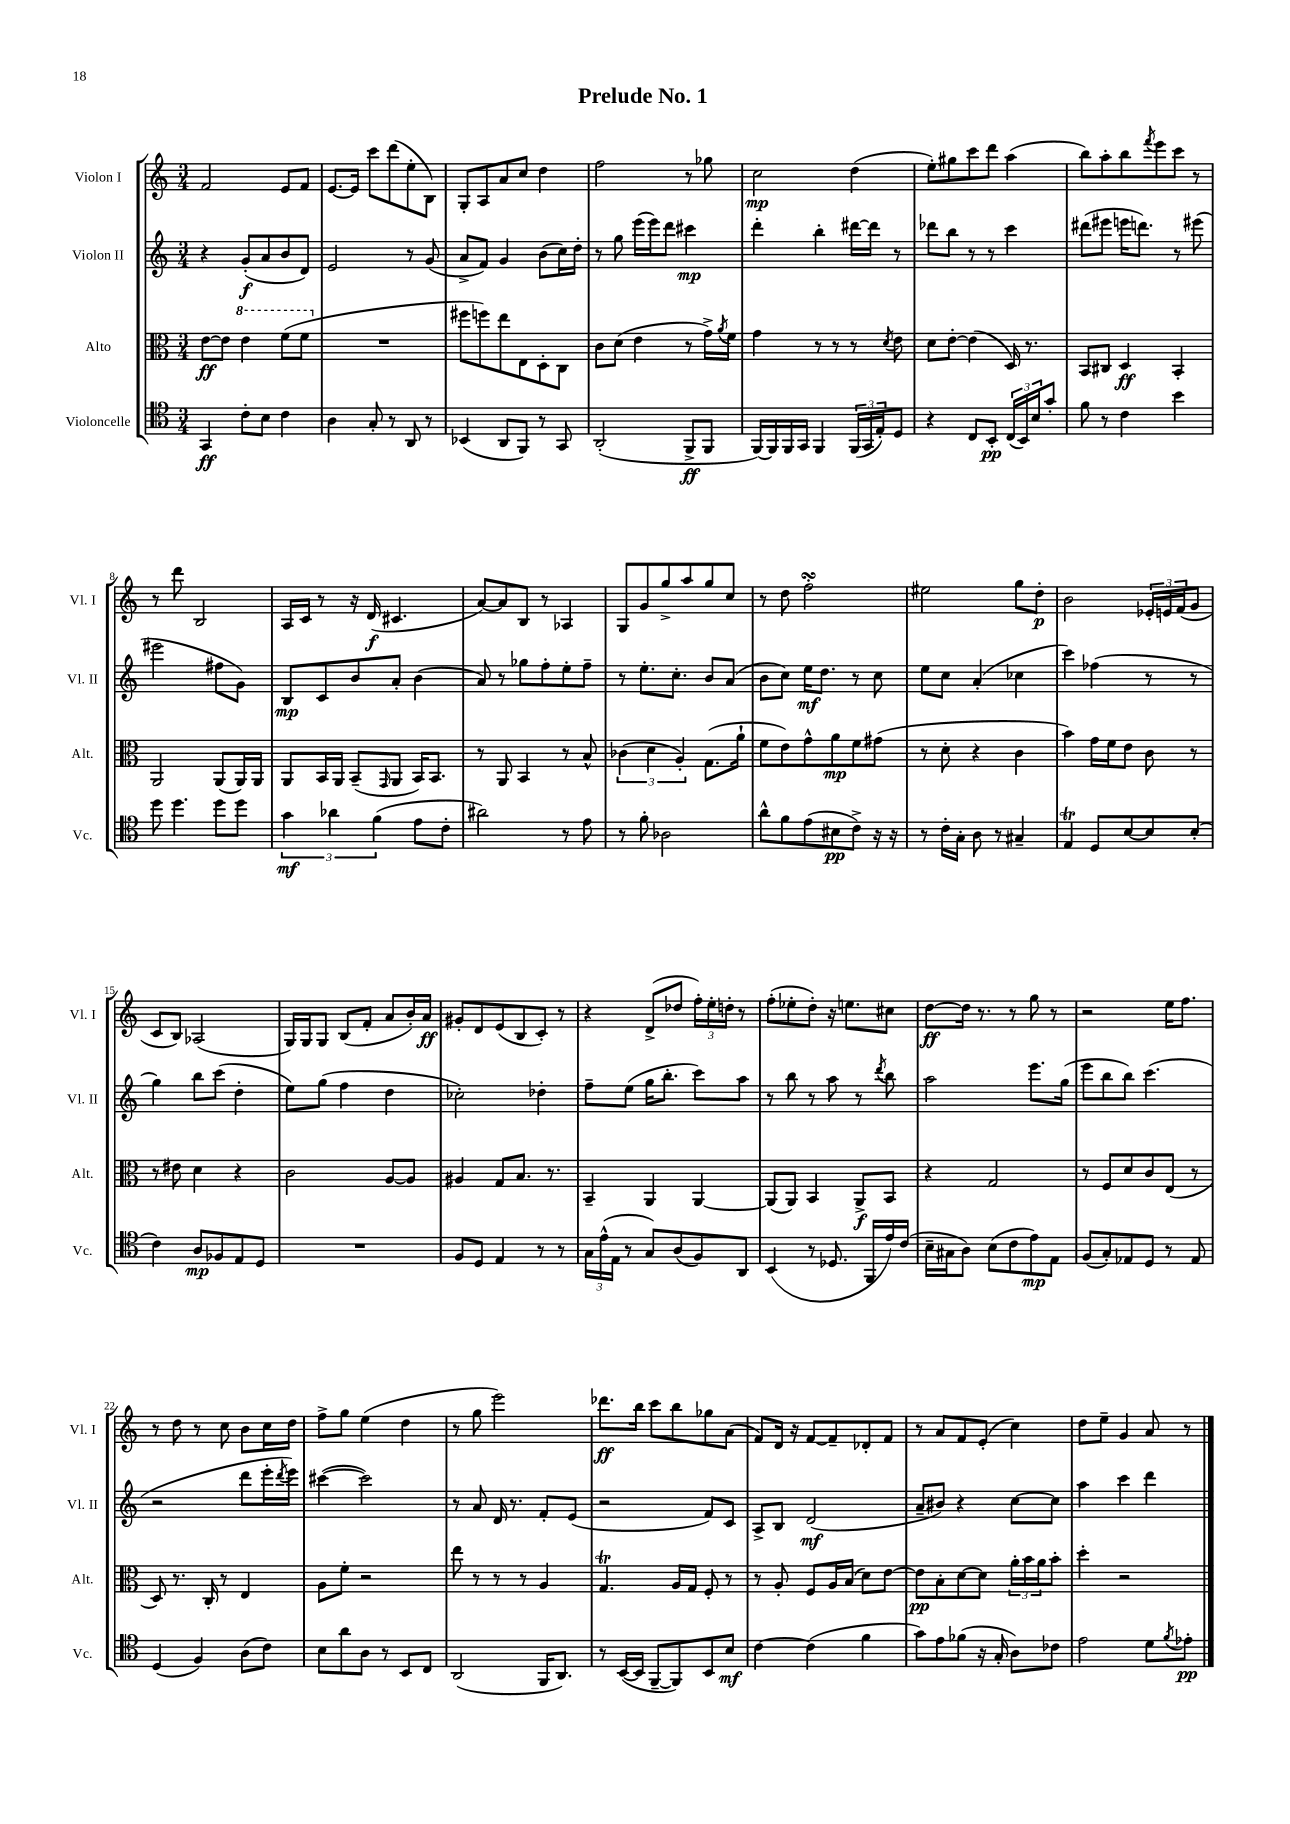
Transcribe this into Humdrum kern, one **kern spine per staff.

**kern	**dynam	**kern	**dynam	**kern	**dynam	**kern	**dynam
*part4	*part4	*part3	*part3	*part2	*part2	*part1	*part1
*staff4	*staff4	*staff3	*staff3	*staff2	*staff2	*staff1	*staff1
*I"Violoncelle	*	*I"Alto	*	*I"Violon II	*	*I"Violon I	*
*I'Vc.	*	*I'Alt.	*	*I'Vl. II	*	*I'Vl. I	*
*clefC4	*	*clefC3	*	*clefG2	*	*clefG2	*
*k[]	*	*k[]	*	*k[]	*	*k[]	*
*M3/4	*	*M3/4	*	*M3/4	*	*M3/4	*
=1	=1	=1	=1	=1	=1	=1	=1
4GG/	ff	[8e\L	ff	4r	.	2f/	.
.	.	8e\J]	.	.	.	.	.
*	*	*8va	*	*	*	*	*
8c'\L	.	4ee\	.	(8g'/L	f	.	.
8B\J	.	.	.	8a/	.	.	.
4c\	.	(8ff\L	.	8b/	.	8e/L	.
.	.	8ff\J	.	8d/J)	.	8f/J	.
=2	=2	=2	=2	=2	=2	=2	=2
*	*	*X8va	*	*	*	*	*
4A\	.	2.r	.	2e/	.	[8.e/L	.
.	.	.	.	.	.	16e/Jk]	.
8G'/	.	.	.	.	.	8ccc\L	.
8r	.	.	.	.	.	(8ddd\	.
8AA/	.	.	.	8r	.	8ee'\	.
8r	.	.	.	(8g/	.	8B\J)	.
=3	=3	=3	=3	=3	=3	=3	=3
(4BB-X/	.	8ff#X\L	.	8a^/L	.	8G'/L	.
.	.	8ffn\)	.	8f/J)	.	8A/	.
8AA/L	.	8ee\	.	4g/	.	8a/	.
8FF/J)	.	8E\	.	.	.	8cc/J	.
8r	.	8D'\	.	(8b\L	.	4dd\	.
8GG/	.	8C\J	.	16cc\L)	.	.	.
.	.	.	.	16dd'\JJ	.	.	.
=4	=4	=4	=4	=4	=4	=4	=4
(2AA'/	.	8c\L	.	8r	.	2ff\	.
.	.	(8d\J	.	8gg\	.	.	.
.	.	4e\	.	(16eee\LL	.	.	.
.	.	.	.	16eee\J)	.	.	.
.	.	.	.	8ddd\J	.	.	.
8FF^/L	ff	8r	.	4ccc#X\	mp	8r	.
8FF/J	.	16g^\LL)	.	.	.	8gg-X\	.
.	.	8qa/	.	.	.	.	.
.	.	16f\JJ	.	.	.	.	.
=5	=5	=5	=5	=5	=5	=5	=5
[16FF/LL)	.	4g\	.	4ddd'\	.	2cc\	mp
16FF/]	.	.	.	.	.	.	.
16FF/	.	.	.	.	.	.	.
16GG/JJ	.	.	.	.	.	.	.
4FF/	.	8r	.	4bb'\	.	.	.
.	.	8r	.	.	.	.	.
(24FF/LL	.	8r	.	[16ddd#X\LL	.	(4dd\	.
24GG/	.	.	.	.	.	.	.
.	.	.	.	16ddd#\JJ]	.	.	.
24E'/J)	.	.	.	.	.	.	.
.	.	8qd/	.	.	.	.	.
8D/J	.	8e\	.	8r	.	.	.
=6	=6	=6	=6	=6	=6	=6	=6
4r	.	8d\L	.	8ddd-X\L	.	8ee'\L)	.
.	.	[8e'\J	.	8bb\J	.	8gg#X\	.
8C/L	.	(4e\]	.	8r	.	8ccc\	.
8BB'/J	pp	.	.	8r	.	8ddd\J	.
(24C/LL	.	16D/)	.	4ccc\	.	(4aa\	.
24BB/)	.	.	.	.	.	.	.
.	.	8.r	.	.	.	.	.
24B/J	.	.	.	.	.	.	.
8g'/J	.	.	.	.	.	.	.
=7	=7	=7	=7	=7	=7	=7	=7
8f\	.	8BB/L	.	(8ddd#X\L	.	8bb\L)	.
8r	.	8C#X/J	.	8eee#X\J	.	8aa'\	.
4c\	.	4D/	ff	16eeen\KL	.	8bb\	.
.	.	.	.	8.dddn\J)	.	.	.
.	.	.	.	.	.	8qfff/	.
.	.	.	.	.	.	8eee\	.
4b\	.	4BB'/	.	8r	.	8ccc\J	.
.	.	.	.	(8eee#X\	.	8r	.
!!LO:LB:g=z
=8	=8	=8	=8	=8	=8	=8	=8
8dd\	.	2AA/	.	2eee#X\	.	8r	.
4.dd\	.	.	.	.	.	8ddd\	.
.	.	.	.	.	.	2B/	.
8dd\L	.	(8AA/L	.	8ff#X\L	.	.	.
8dd\J	.	16AA/L)	.	8g\J)	.	.	.
.	.	16AA/JJ	.	.	.	.	.
=9	=9	=9	=9	=9	=9	=9	=9
6g\	mf	8AA/L	.	8B/L	mp	16A/LL	.
.	.	.	.	.	.	16c/JJ	.
.	.	16BB/L	.	8c/	.	8r	.
6a-X\	.	.	.	.	.	.	.
.	.	16AA/JJ	.	.	.	.	.
.	.	(8BB~/L	.	8b/	.	16r	.
.	.	.	.	.	.	(16d/	f
(6f\	.	.	.	.	.	.	.
.	.	16qqGG/	.	.	.	.	.
.	.	8AA/J	.	8a'/J	.	4.c#X/	.
8e\L	.	16BB/KL)	.	(4b\	.	.	.
.	.	8.BB/J	.	.	.	.	.
8c'\J	.	.	.	.	.	.	.
=10	=10	=10	=10	=10	=10	=10	=10
2a#X\)	.	8r	.	8a/)	.	[8a/L)	.
.	.	8AA/	.	8r	.	8a/]	.
.	.	4BB/	.	8gg-X\L	.	8B/J	.
.	.	.	.	8ff'\	.	8r	.
8r	.	8r	.	8ee'\	.	4A-X/	.
8e\	.	8B^^/	.	8ff~\J	.	.	.
=11	=11	=11	=11	=11	=11	=11	=11
8r	.	(6c-X\	.	8r	.	8G/L	.
8f'\	.	.	.	8.ee'\L	.	8g/	.
.	.	6d\	.	.	.	.	.
2A-X\	.	.	.	.	.	8gg^/	.
.	.	.	.	8.cc'\J	.	.	.
.	.	6A'/)	.	.	.	.	.
.	.	.	.	.	.	8aa/	.
.	.	(8.G\L	.	8b/L	.	8gg/	.
.	.	.	.	(8a/J	.	8cc/J	.
.	.	16a`\Jk	.	.	.	.	.
=12	=12	=12	=12	=12	=12	=12	=12
8a^^\L	.	8f\L	.	8b\L	.	8r	.
8f\	.	8e\)	.	8cc\J)	.	8dd\	.
(8e\	.	8g^^\	.	16ee\KL	mf	2ffsSSs'\	.
.	.	.	.	8.dd\J	.	.	.
8B#X\	pp	8a\	mp	.	.	.	.
8c^\J)	.	8f\	.	8r	.	.	.
16r	.	(8g#X\J	.	8cc\	.	.	.
16r	.	.	.	.	.	.	.
=13	=13	=13	=13	=13	=13	=13	=13
8r	.	8r	.	8ee\L	.	2ee#X\	.
16c'\LL	.	8d'\	.	8cc\J	.	.	.
16G'\JJ	.	.	.	.	.	.	.
8A\	.	4r	.	(4a'/	.	.	.
8r	.	.	.	.	.	.	.
4G#X~/	.	4c\	.	4cc-X\	.	8gg\L	.
.	.	.	.	.	.	8dd'\J	p
=14	=14	=14	=14	=14	=14	=14	=14
4Et/	.	4b\)	.	4ccc\)	.	2b\	.
8D/L	.	16g\LL	.	(4ff-X\	.	.	.
.	.	16f\J	.	.	.	.	.
[8B/	.	8e\J	.	.	.	.	.
8B/]	.	8c\	.	8r	.	24e-X'/LL	.
.	.	.	.	.	.	24en/	.
.	.	.	.	.	.	(24f/J	.
(8B'/J	.	8r	.	8r	.	8g/J	.
!!LO:LB:g=z
=15	=15	=15	=15	=15	=15	=15	=15
4c\)	.	8r	.	4gg\)	.	8c/L	.
.	.	8e#X\	.	.	.	8B/J)	.
8A/L	mp	4d\	.	8bb\L	.	(2A-X/	.
8F-X/	.	.	.	(8ccc\J	.	.	.
8E/	.	4r	.	4dd'\	.	.	.
8D/J	.	.	.	.	.	.	.
=16	=16	=16	=16	=16	=16	=16	=16
2.r	.	2c\	.	8ee\L)	.	16G/LL)	.
.	.	.	.	.	.	16G/J	.
.	.	.	.	(8gg\J	.	8G/J	.
.	.	.	.	4ff\	.	(8B/L	.
.	.	.	.	.	.	8f'/J	.
.	.	[8A/L	.	4dd\	.	8a/L	.
.	.	8A/J]	.	.	.	16b'/L)	.
.	.	.	.	.	.	16a/JJ	ff
=17	=17	=17	=17	=17	=17	=17	=17
8F/L	.	4A#X/	.	2cc-X'\)	.	8g#X'/L	.
8D/J	.	.	.	.	.	8d/	.
4E/	.	8G/L	.	.	.	(8e/	.
.	.	8.B/J	.	.	.	8B/	.
8r	.	.	.	4dd-X'\	.	8c'/J)	.
.	.	8.r	.	.	.	.	.
8r	.	.	.	.	.	8r	.
=18	=18	=18	=18	=18	=18	=18	=18
24G\LL	.	4BB~/	.	8ff~\L	.	4r	.
(24e^^\	.	.	.	.	.	.	.
24E\JJ	.	.	.	.	.	.	.
8r	.	.	.	(8ee\J	.	.	.
8G/L)	.	4AA/	.	16gg\KL	.	(8d^/L	.
.	.	.	.	8.bb'\J	.	.	.
(8A/	.	.	.	.	.	8dd-X/J	.
8F/)	.	[4AA/	.	8ccc\L)	.	24ff'\LL)	.
.	.	.	.	.	.	24ee'\	.
.	.	.	.	.	.	24ddn'\JJ	.
8AA/J	.	.	.	8aa\J	.	8r	.
=19	=19	=19	=19	=19	=19	=19	=19
(4BB/	.	(8AA/L]	.	8r	.	(8ff'\L	.
.	.	8AA/J)	.	8bb\	.	8ee-X'\	.
8r	.	4BB/	.	8r	.	8dd'\J)	.
8.D-X/	.	.	.	8aa\	.	16r	.
.	.	.	.	.	.	8.een\L	.
.	.	8AA^/L	f	8r	.	.	.
16FF/LL	.	.	.	.	.	.	.
.	.	.	.	8qddd/	.	.	.
16e/)	.	8BB/J	.	8bb\	.	8cc#X\J	.
(16c/JJ	.	.	.	.	.	.	.
=20	=20	=20	=20	=20	=20	=20	=20
16B~\LL	.	4r	.	2aa\	.	[8dd\L	ff
16G#X\J	.	.	.	.	.	.	.
8A\J)	.	.	.	.	.	16dd\Jk]	.
.	.	.	.	.	.	8.r	.
(8B\L	.	2G/	.	.	.	.	.
8c\	.	.	.	.	.	8r	.
8e\)	mp	.	.	8.eee\L	.	8gg\	.
8E\J	.	.	.	.	.	8r	.
.	.	.	.	(16gg\Jk	.	.	.
=21	=21	=21	=21	=21	=21	=21	=21
(8F/L	.	8r	.	8eee\L	.	2r	.
8G'/)	.	8F/L	.	8bb\	.	.	.
8E-X/	.	8d/	.	8bb\J)	.	.	.
8D/J	.	8c/	.	(4.ccc\	.	.	.
8r	.	(8E/J	.	.	.	16ee\KL	.
.	.	.	.	.	.	8.ff\J	.
8E-/	.	8r	.	.	.	.	.
!!LO:LB:g=z
=22	=22	=22	=22	=22	=22	=22	=22
(4D/	.	8D/)	.	2r	.	8r	.
.	.	8.r	.	.	.	8dd\	.
4F/)	.	.	.	.	.	8r	.
.	.	16C'/	.	.	.	.	.
.	.	8r	.	.	.	8cc\	.
(8A\L	.	4E/	.	8ddd\L	.	8b\L	.
8c\J)	.	.	.	16eee'\L	.	16cc\L	.
.	.	.	.	8qddd/	.	.	.
.	.	.	.	16eee\JJ)	.	16dd\JJ	.
=23	=23	=23	=23	=23	=23	=23	=23
8B\L	.	8A\L	.	([4ccc#X\	.	8ff^\L	.
8a\	.	8f'\J	.	.	.	8gg\J	.
8A\J	.	2r	.	2ccc#\])	.	(4ee\	.
8r	.	.	.	.	.	.	.
8BB/L	.	.	.	.	.	4dd\	.
8C/J	.	.	.	.	.	.	.
=24	=24	=24	=24	=24	=24	=24	=24
(2AA/	.	8ee\	.	8r	.	8r	.
.	.	8r	.	8a/	.	8gg\	.
.	.	8r	.	16d/	.	2eee\)	.
.	.	.	.	8.r	.	.	.
.	.	8r	.	.	.	.	.
16FF/KL	.	4A/	.	8f'/L	.	.	.
8.AA/J)	.	.	.	.	.	.	.
.	.	.	.	(8e/J	.	.	.
=25	=25	=25	=25	=25	=25	=25	=25
8r	.	4.GT/	.	2r	.	8.ddd-X\L	ff
([16BB/LL	.	.	.	.	.	.	.
16BB/JJ]	.	.	.	.	.	16bb\Jk	.
[8FF~/L	.	.	.	.	.	8ccc\L	.
8FF/])	.	16A/LL	.	.	.	8bb\	.
.	.	16G/JJ	.	.	.	.	.
8BB/	.	8F'/	.	8f/L)	.	8gg-X\	.
8B/J	mf	8r	.	8c/J	.	(8a\J	.
=26	=26	=26	=26	=26	=26	=26	=26
[4c\	.	8r	.	8A^/L	.	8f/L)	.
.	.	8A'/	.	8B/J	.	16d/Jk	.
.	.	.	.	.	.	16r	.
(4c\]	.	8F/L	.	(2d/	mf	[8f/L	.
.	.	16A/L	.	.	.	8f~/]	.
.	.	(16B/JJ	.	.	.	.	.
4f\	.	8d\L)	.	.	.	8d-X'/	.
.	.	[8e\J	.	.	.	8f/J	.
=27	=27	=27	=27	=27	=27	=27	=27
8g\L)	.	8e\L]	pp	8a~/L	.	8r	.
8e\	.	8B'\	.	8b#X/J)	.	8a/L	.
(8f-X\J	.	[8d\	.	4r	.	8f/	.
16r	.	8d\J]	.	.	.	(8e'/J	.
16G'/	.	.	.	.	.	.	.
8A\L)	.	24a'\LL	.	[8cc\L	.	4cc\)	.
.	.	24b\	.	.	.	.	.
.	.	24a\J	.	.	.	.	.
8c-X\J	.	8b'\J	.	8cc\J]	.	.	.
=28	=28	=28	=28	=28	=28	=28	=28
2e\	.	4dd'\	.	4aa\	.	8dd\L	.
.	.	.	.	.	.	8ee~\J	.
.	.	2r	.	4ccc\	.	4g/	.
8d\L	.	.	.	4ddd\	.	8a/	.
8qf/	.	.	.	.	.	.	.
8e-X'\J	pp	.	.	.	.	8r	.
==	==	==	==	==	==	==	==
*-	*-	*-	*-	*-	*-	*-	*-
